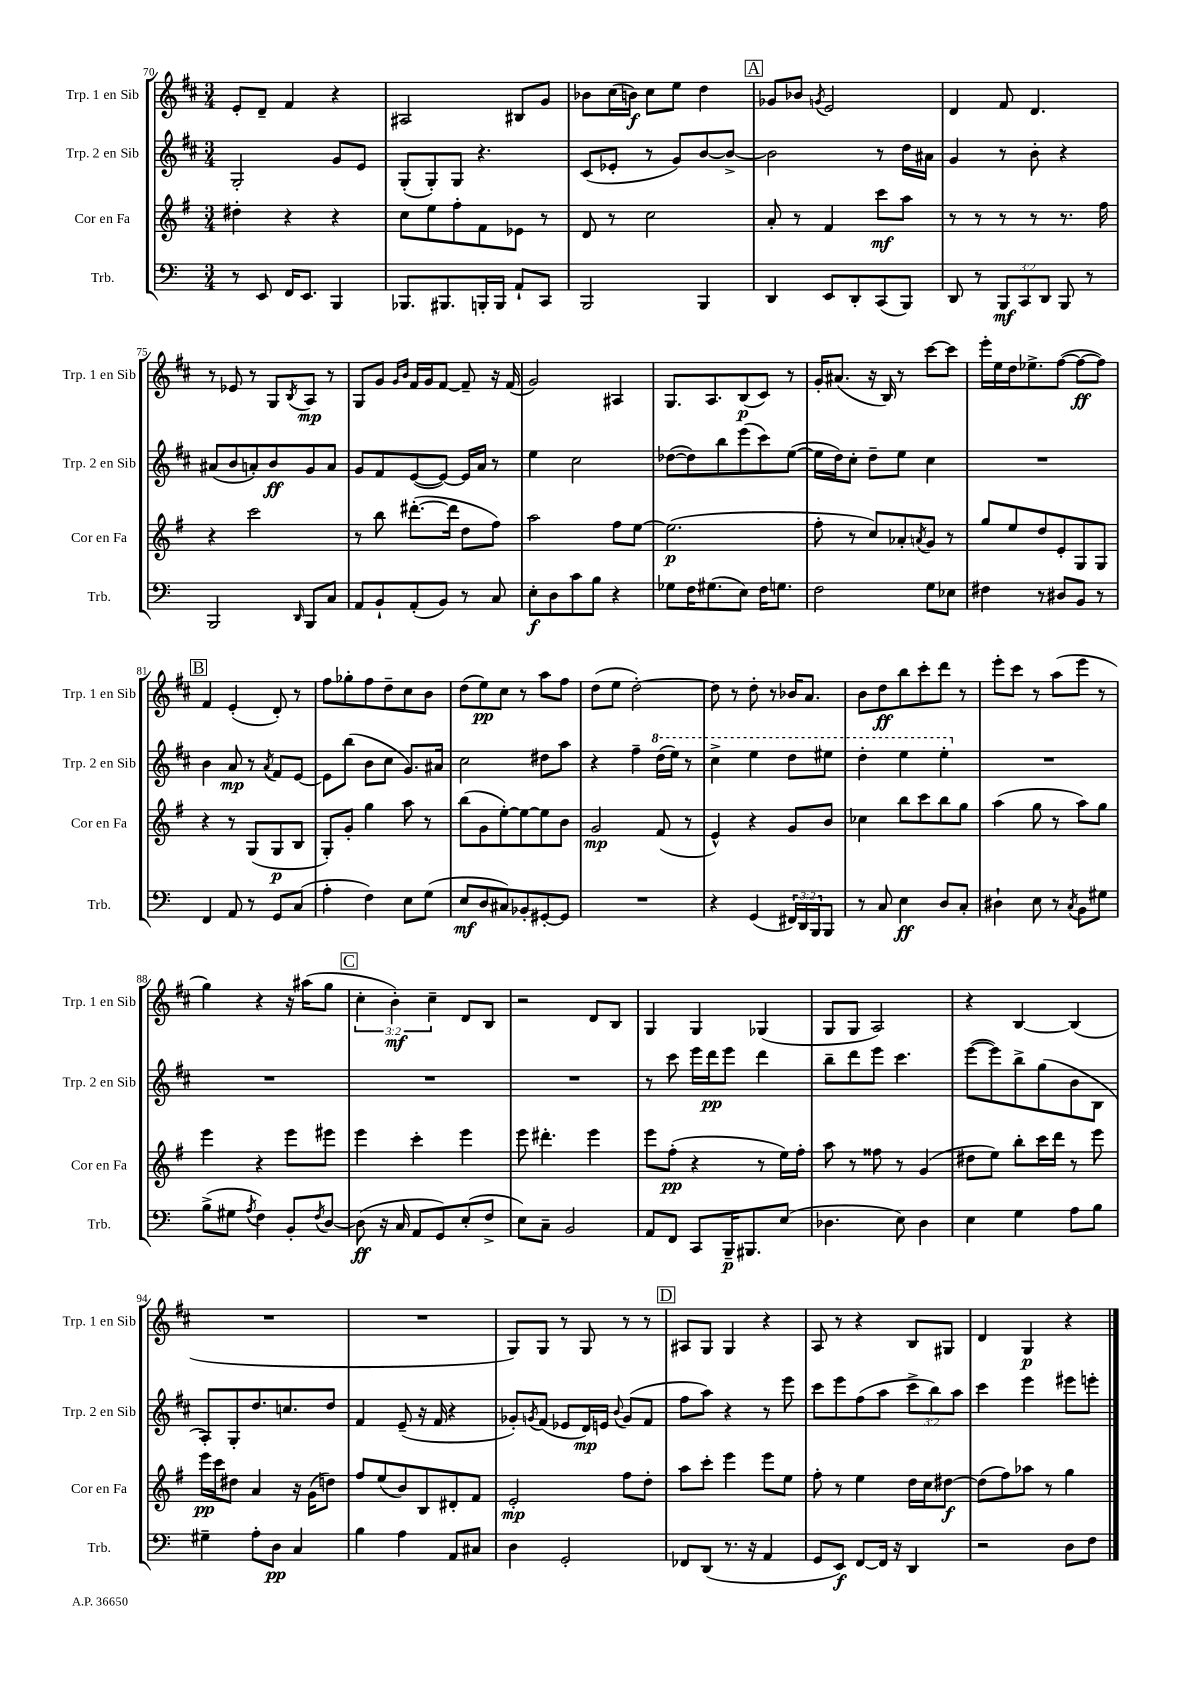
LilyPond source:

<<
\new StaffGroup <<
\new Staff = "s0" \with { instrumentName = "Trp. 1 en Sib" shortInstrumentName = "Trp. 1 en Sib" } {
    \clef treble \key d \major \numericTimeSignature \time 3/4 \override Staff.TupletNumber.text = #tuplet-number::calc-fraction-text
    e'8-. d'8-- fis'4 r4 |
    ais2 bis8 g'8 |
    bes'8 cis''16( b'16\f) cis''8 e''8 d''4 |
    \mark \markup { \box "A" } ges'8 bes'8 \acciaccatura { g'8 } e'2 |
    d'4 fis'8 d'4. |
    r8 ees'8 r8 g8 \acciaccatura { b8 } a8\mp r8 |
    g8 g'8 \grace { g'16 b'16 } fis'16 g'16 fis'8~ fis'8-- r16 fis'16( |
    g'2) ais4 |
    g8. a8. b8\p( cis'8) r8 |
    g'16-. ais'8.( r16 b16) r8 cis'''8~ cis'''8 |
    e'''16-. e''16 d''16 ees''8.-> fis''8~( fis''8~\ff fis''8) |
    \mark \markup { \box "B" } fis'4 e'4-.( d'8-.) r8 |
    fis''8 ges''8-. fis''8 d''8-- cis''8 b'8 |
    d''8( e''8\pp) cis''8 r8 a''8 fis''8 |
    d''8( e''8 d''2~-.) |
    d''8 r8 d''8-. r8 bes'16 a'8. |
    b'8 d''8\ff b''8 cis'''8-. d'''8 r8 |
    e'''8-. cis'''8 r8 a''8( e'''8 r8 |
    g''4) r4 r16 ais''16( g''8 |
    \mark \markup { \box "C" } \tuplet 3/2 { cis''4-. b'4-.\mf) cis''4-- } d'8 b8 |
    r2 d'8 b8 |
    g4 g4 ges4( |
    g8 g8 a2) |
    r4 b4~ b4( |
    R2. |
    R2. |
    g8) g8 r8 g8 r8 r8 |
    \mark \markup { \box "D" } ais8 g8 g4 r4 |
    a8 r8 r4 b8 gis8 |
    d'4 g4\p r4 \bar "|." |
}
\new Staff = "s1" \with { instrumentName = "Trp. 2 en Sib" shortInstrumentName = "Trp. 2 en Sib" } {
    \clef treble \key d \major \numericTimeSignature \time 3/4 \override Staff.TupletNumber.text = #tuplet-number::calc-fraction-text
    g2-. g'8 e'8 |
    g8-.( g8-.) g8 r4. |
    cis'8( ees'8-. r8 g'8) b'8~ b'8~-> |
    \mark \markup { \box "A" } b'2 r8 d''16 ais'16 |
    g'4 r8 b'8-. r4 |
    ais'8( b'8 a'8-.) b'8\ff g'8 a'8 |
    g'8 fis'8 e'8~( e'8~) e'16 a'16 r8 |
    e''4 cis''2 |
    des''8~( des''8) b''8 e'''8( cis'''8) e''8~( |
    e''16 d''16) cis''8-. d''8-- e''8 cis''4 |
    R2. |
    \mark \markup { \box "B" } b'4 a'8\mp r8 \acciaccatura { a'8 } fis'8 e'8~ |
    e'8 b''8( b'8 cis''8 g'8.) ais'16 |
    cis''2 dis''8 a''8 |
    r4 fis''4-- \ottava #1 d'''16( e'''16) r8 |
    cis'''4-> e'''4 d'''8 eis'''8 |
    d'''4-. e'''4 e'''4-. \ottava #0 |
    R2. |
    R2. |
    \mark \markup { \box "C" } R2. |
    R2. |
    r8 cis'''8 e'''16 d'''16\pp e'''8 d'''4 |
    b''8-- d'''8 e'''8 cis'''4. |
    e'''8~( e'''8) b''8-> g''8( b'8 b8 |
    a8-.) g8-. d''8. c''8. d''8 |
    fis'4 e'8--( r16 fis'16 r4 |
    ges'8-.) \acciaccatura { g'8 } fis'8( ees'8 d'16\mp) e'16 \appoggiatura { b'8 } g'8( fis'8 |
    \mark \markup { \box "D" } fis''8 a''8) r4 r8 e'''8 |
    cis'''8 e'''8 fis''8( a''8 \tuplet 3/2 { cis'''8-> b''8) a''8 } |
    cis'''4 e'''4 eis'''8 e'''8-. \bar "|." |
}
\new Staff = "s2" \with { instrumentName = "Cor en Fa" shortInstrumentName = "Cor en Fa" } {
    \clef treble \key g \major \numericTimeSignature \time 3/4
    dis''4-. r4 r4 |
    c''8 e''8 fis''8-. fis'8 ees'8 r8 |
    d'8 r8 c''2 |
    \mark \markup { \box "A" } a'8-. r8 fis'4 c'''8\mf a''8 |
    r8 r8 r8 r8 r8. fis''16 |
    r4 c'''2 |
    r8 b''8 dis'''8.~-.( dis'''16 d''8 fis''8) |
    a''2 fis''8 e''8~ |
    e''2.\p( |
    fis''8-. r8 c''8) aes'8-. \acciaccatura { a'8 } g'8 r8 |
    g''8 e''8 d''8 e'8-. g8 g8 |
    \mark \markup { \box "B" } r4 r8 g8( g8\p b8 |
    g8-.) g'8-. g''4 a''8 r8 |
    b''8( g'8 e''8~-.) e''8~ e''8 b'8 |
    g'2\mp fis'8( r8 |
    e'4-^) r4 g'8 b'8 |
    ces''4 b''8 c'''8 b''8 g''8 |
    a''4( g''8 r8 a''8) g''8 |
    e'''4 r4 e'''8 eis'''8 |
    \mark \markup { \box "C" } e'''4 c'''4-. e'''4 |
    e'''8 dis'''4.-. e'''4 |
    e'''8 fis''8-.\pp( r4 r8 e''16) fis''16-. |
    a''8 r8 fisis''8 r8 g'4( |
    dis''8 e''8) b''8-. c'''16 d'''16 r8 e'''8 |
    e'''16\pp c'''16 dis''8 a'4 r16 g'16( d''8) |
    fis''8 e''8( b'8) b8 dis'8-. fis'8 |
    e'2-.\mp fis''8 d''8-. |
    \mark \markup { \box "D" } a''8 c'''8-. e'''4 e'''8 e''8 |
    fis''8-. r8 e''4 d''16 c''16 dis''8~\f |
    dis''8( fis''8) aes''8 r8 g''4 \bar "|." |
}
\new Staff = "s3" \with { instrumentName = "Trb." shortInstrumentName = "Trb." } {
    \clef bass \key c \major \numericTimeSignature \time 3/4 \override Staff.TupletNumber.text = #tuplet-number::calc-fraction-text
    r8 e,8 f,16 e,8. b,,4 |
    bes,,8. bis,,8. b,,16-. b,,16 a,8-! c,8 |
    b,,2 b,,4 |
    \mark \markup { \box "A" } d,4 e,8 d,8-. c,8( b,,8) |
    d,8 r8 \tuplet 3/2 { b,,8\mf c,8 d,8 } b,,8 r8 |
    b,,2 \grace { d,16 } b,,8 c8 |
    a,8 b,8-! a,8-.( b,8) r8 c8 |
    e8-.\f d8 c'8 b8 r4 |
    ges8 f16 gis8.( e8) f16 g8. |
    f2 g8 ees8 |
    fis4 r8 dis8 b,8 r8 |
    \mark \markup { \box "B" } f,4 a,8 r8 g,8 c8( |
    a4-. f4) e8 g8( |
    e8\mf d8 cis8) bes,8-. gis,8~-. gis,8 |
    R2. |
    r4 g,4( \tuplet 3/2 { fis,16) d,16 b,,16 } b,,8 |
    r8 c8 e4\ff d8 c8-. |
    dis4-! e8 r8 \acciaccatura { c8 } b,8 gis8 |
    b8->( gis8 \acciaccatura { a8 } f4) b,8-. \acciaccatura { f8 } d8~ |
    \mark \markup { \box "C" } d8\ff( r16 c16 a,8 g,8) e8-.( f8-> |
    e8) c8-- b,2 |
    a,8 f,8 c,8 b,,16--\p bis,,8. e8( |
    des4. e8) des4 |
    e4 g4 a8 b8 |
    gis4-- a8-. d8\pp c4 |
    b4 a4 a,8 cis8 |
    d4 g,2-. |
    \mark \markup { \box "D" } fes,8 d,8( r8. r16 a,4 |
    g,8 e,8\f) f,8~ f,16 r16 d,4 |
    r2 d8 f8 \bar "|." |
}
>>
>>
\layout { \context { \Score currentBarNumber = #70 } }
